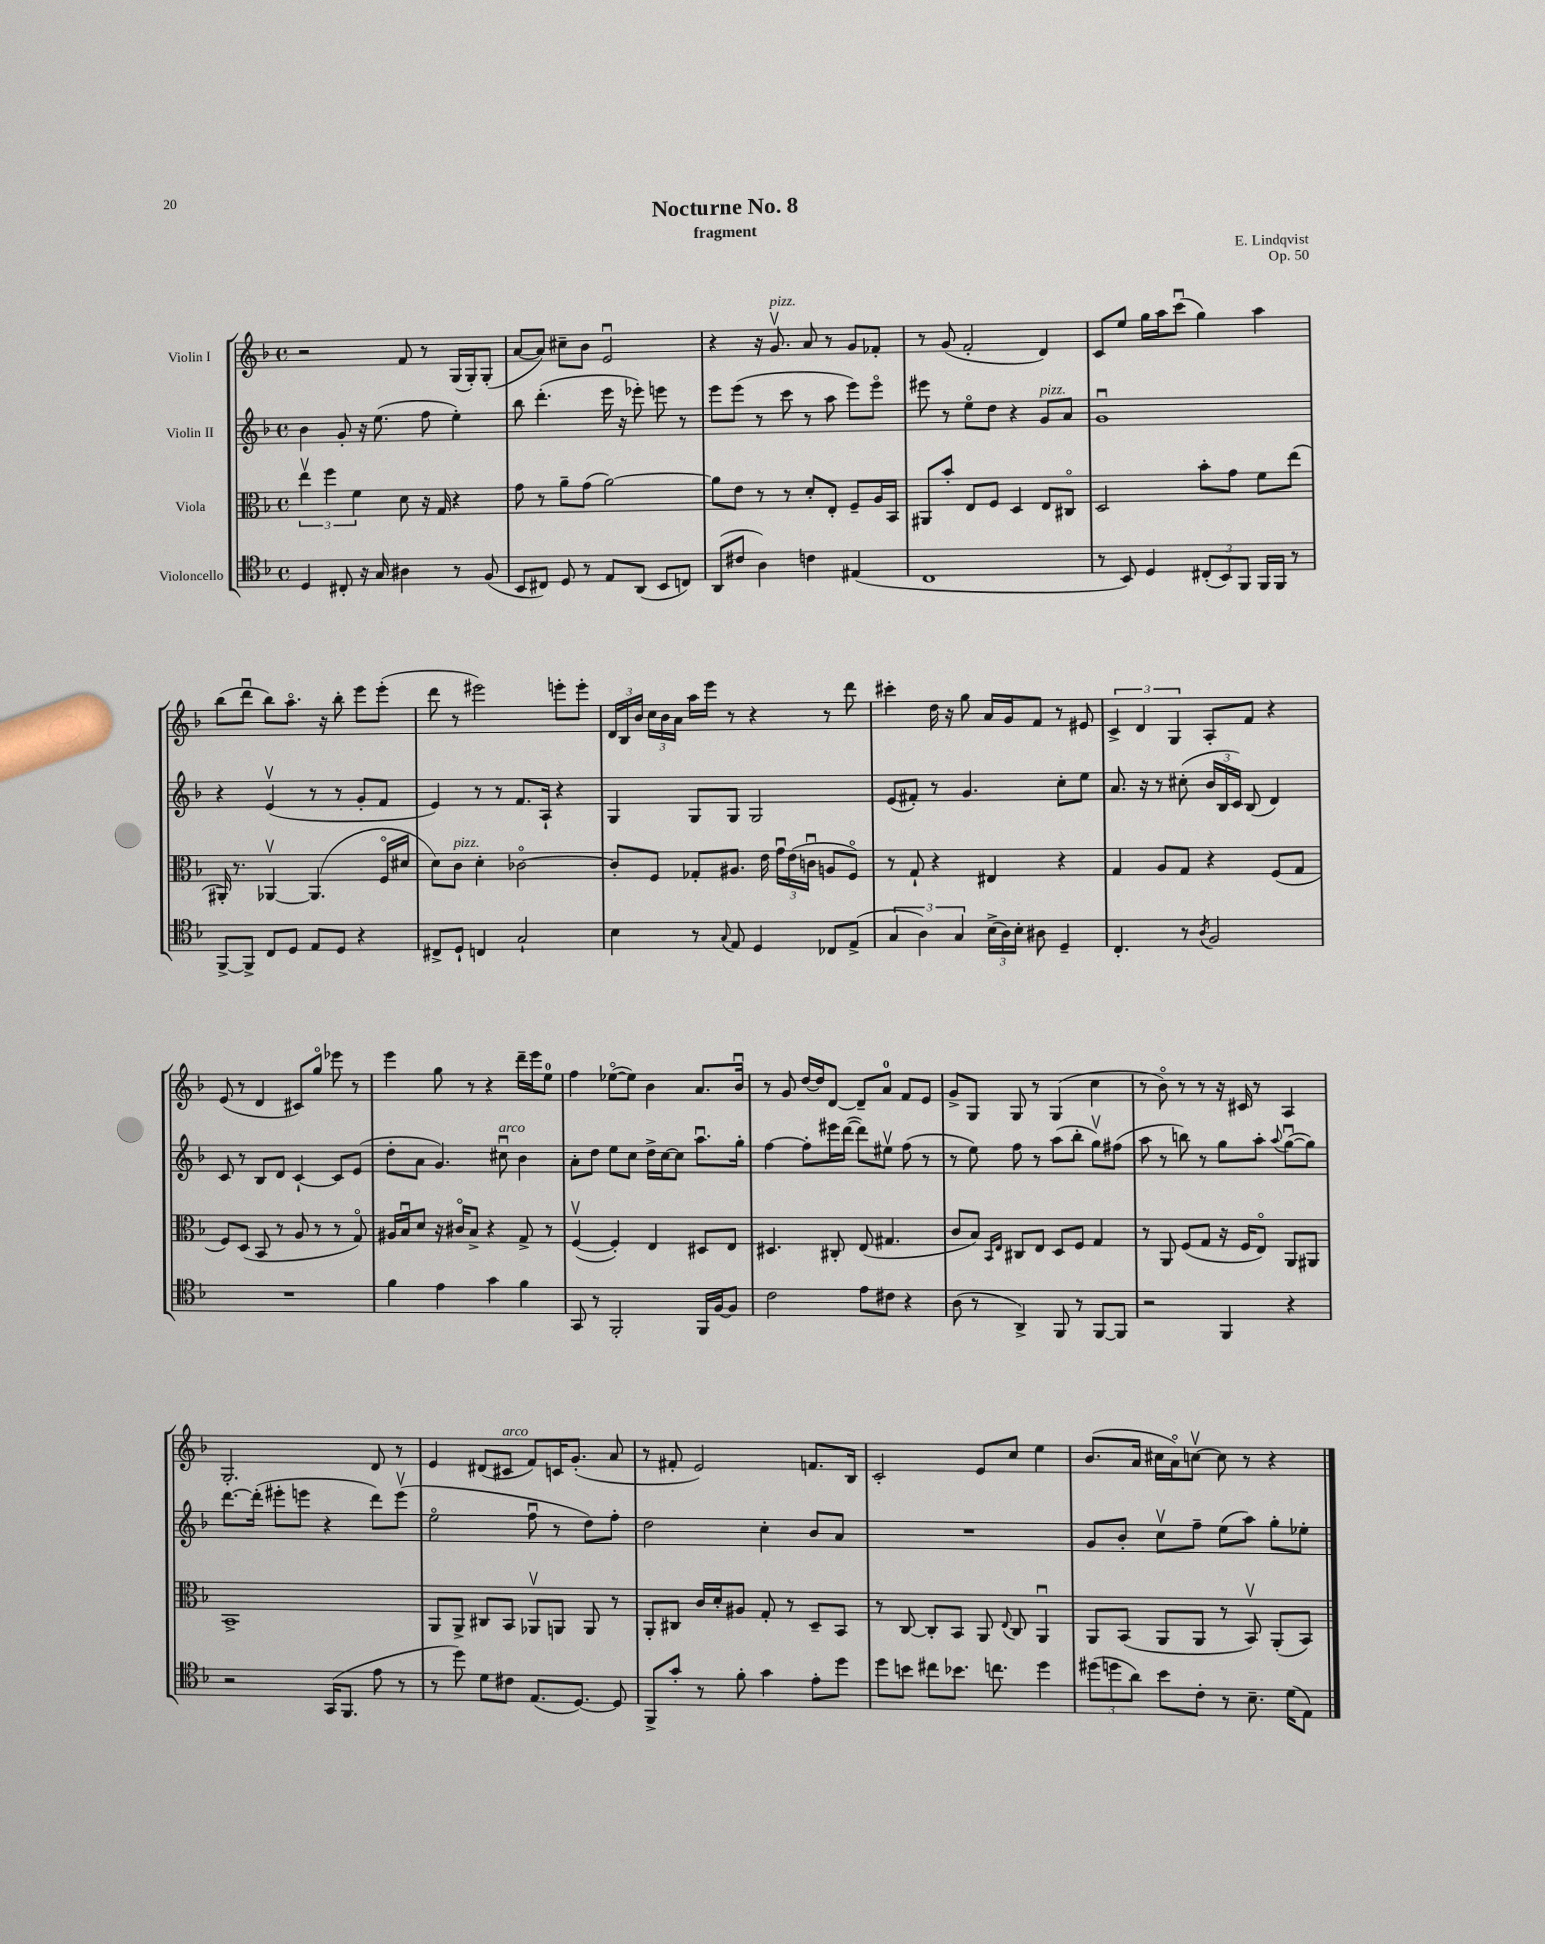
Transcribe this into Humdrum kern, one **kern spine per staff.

**kern	**kern	**kern	**kern
*staff4	*staff3	*staff2	*staff1
*clefC4	*clefC3	*clefG2	*clefG2
*k[b-]	*k[b-]	*k[b-]	*k[b-]
*M4/4	*M4/4	*M4/4	*M4/4
*met(c)	*met(c)	*met(c)	*met(c)
4D/	6eev\	4b-\	2r
.	6ff\	.	.
8C#'/	.	8g'/	.
.	6f\	.	.
16r	.	16r	.
16G/	.	(8.ee\	.
4A#\	8d\	.	8f/
.	16r	8ff\	8r
.	16G/	.	.
8r	4r	4ee'\)	(16G/LL
.	.	.	16G'/J)
(8F/	.	.	(8G'/J
=	=	=	=
8BB-/L	8g\	8bb-\	[8a/L
8C#/J)	8r	(4.ddd'\	8a/]J)
8D/	8a~\L	.	8cc#~\L
8r	(8g\J	.	8b-\J
8E/L	[2a\)	16eee\	2eu/
.	.	16r	.
(8AA/J	.	8eee-'\)	.
8BB-/L	.	8eee\	.
8C/J)	.	8r	.
=	=	=	=
(8AA/L	8a\]L	8eee\L	4r
8c#/J	8e\J	(8eee\J	.
4A\)	8r	8r	16r
.	.	.	8.gv/
.	8r	8ccc\	.
4c\	8d'/L	8r	8a/
.	8E'/J	8aa\	8r
(4E#/	8F~/L	8eee\L)	8g/L
.	16A/L	8eeeo\J	8f-'/J
.	16BB-/JJ	.	.
=	=	=	=
1C	8AA#/L	8eee#\	8r
.	8b-'/J	8r	(8g/
.	8E/L	8eeo\L	2f'/
.	8F/J	8dd\J	.
.	4D/	4r	.
.	8E/L	8g/L	4d/)
.	8C#o/J	8a/J	.
=	=	=	=
8r	2D/	1gu	8c/L
8BB-/)	.	.	8ee/J
4D/	.	.	16gg\LL
.	.	.	16aa\J
.	.	.	(8cccu\J
(12C#'/L	8b-'\L	.	4gg\)
12BB-/)	.	.	.
.	8g\J	.	.
12FF/J	.	.	.
16FF/LL	8f\L	.	4aa\
16FF/JJ	.	.	.
8r	(8ee\J	.	.
=	=	=	=
[8FF^/L	16AA#'/)	4r	(8bb-\L
.	8.r	.	.
8FF^/]J	.	.	8dddu\J
8C/L	[4AA-v/	(4ev/	8bb-\L)
8D/J	.	.	8.aao\J
8E/L	(4.AA-/]	8r	.
.	.	.	16r
8D/J	.	8r	8bb-'\
4r	.	8g'/L	8eee\L
.	16Fo/LL	8f/J	(8eee'\J
.	16d#/JJ	.	.
=	=	=	=
8C#^/L	8d\L)	4e/)	8ddd\
8D`/J	8c\J	.	8r
4C/	4d'\	8r	2eee#\)
.	.	8r	.
2G`/	[2c-o\	8.f/L	.
.	.	16A`/Jk	.
.	.	4r	8eee'\L
.	.	.	8eee'\J
=	=	=	=
4B-\	8c-'/]L	4G/	24d/LL
.	.	.	24B-/
.	.	.	24b-/JJ
.	8F/J	.	24cc\LL
.	.	.	24b-\
.	.	.	24a\JJ
8r	8G-'/L	8G/L	16aa\LL
.	.	.	16eee\JJ
8qqG/	.	.	.
8E/	8.A#/J	8G/J	8r
4D/	.	2G/	4r
.	16e\	.	.
.	24gu\LL	.	.
.	(24e\	.	.
.	24cu\JJ	.	.
8C-/L	8A/L	.	8r
(8E^/J	8Fo/J)	.	8ddd\
=	=	=	=
6G/	8r	(8e/L	4ccc#'\
.	8G`/	8f#'/J)	.
6A\)	.	.	.
.	4r	8r	16dd\
.	.	.	16r
6G/	.	.	.
.	.	4.g/	8gg\
(24B-^\LL	4E#/	.	16a/LL
24A\)	.	.	.
.	.	.	16g/J
24B-'\JJ	.	.	.
8A#\	.	.	8f/J
4D~/	4r	8cc'\L	8r
.	.	8ee\J	8e#/
=	=	=	=
4.C'/	4G/	8.a/	6c^/
.	.	.	6d/
.	.	16r	.
.	8A/L	8r	.
.	.	.	6G/
8r	8G/J	(8cc#'\	.
8qA/	.	.	.
2F/	4r	24b-/LL	8A'/L
.	.	24B-/	.
.	.	24c/JJ)	.
.	.	(8B-/	8f/J
.	(8F/L	4d/)	4r
.	8G/J	.	.
=	=	=	=
1r	8F/L)	8c/	(8e/
.	(8D/J	8r	8r
.	8BB-/	8B-/L	4d/
.	8r	8d/J	.
.	8A/	[4c`/	8c#/L)
.	8r	.	8ggo/J
.	8r	8c/]L	8eee-\
.	8Go/)	(8e/J	8r
=	=	=	=
4f\	16A#/LL	8dd'\L	4eee\
.	16B-u/J	.	.
.	8d/J	8a\J	.
4e\	16r	4.g/)	8gg\
.	16c#o/LK	.	.
.	8B-^/J	.	8r
4g\	4r	.	4r
.	.	8cc#u\	.
4f\	8G^/	4b-\	16ddd~\LL
.	.	.	16eee\J
.	8r	.	8ee\J
=	=	=	=
8GG/	([4Fv/	8a'\L	4ff\
8r	.	8dd\J	.
2FF'/	4F'/])	8ee\L	([8ee-o\L
.	.	8cc\J	8ee-\]J)
.	4E/	16dd^\LL	4b-\
.	.	[16cc\J	.
.	.	8cc\]J	.
16FF/LL	8D#/L	8.aau\L	8.a/L
[16F/J	.	.	.
8F/]J	8E/J	.	.
.	.	16gg'\Jk	16b-u/Jk
=	=	=	=
2c\	4.D#/	[4ff\	8r
.	.	.	8g/
.	.	8ff'\]L	[16dd/LL
.	.	.	16dd/]J
.	8C#'/	16eee#\L	[8d/J
.	.	([16ddd\JJ	.
8e\L	(8E/	8ddd\]L)	8d~/]L
8c#\J	4.G#/	8ee#v\J	8a/J
4r	.	(8ff\	8f/L
.	.	8r	8e/J
=	=	=	=
(8A\	8c/L	8r	8g^/L
8r	8B-/J)	8ee\)	8G/J
.	16qqBB-/LL	.	.
.	16qqE/JJ	.	.
4AA^/)	8C#/L	8ff\	8G/
.	8E/J	8r	8r
8FF/	8D/L	(8aa\L	(4G/
8r	8F/J	8bb-'\J	.
[8FF/L	4G/	8ggv\L)	4cc\
8FF/]J	.	(8ff#\J	.
=	=	=	=
2r	8r	8aa\	8r
.	8AA/	8r	8b-o\)
.	(8F/L	8bb\)	8r
.	8G/J	8r	8r
4FF/	16r	8gg\L	16r
.	16F/LK	.	16c#/
.	8Eo/J)	8aa'\J	8r
.	.	8qqaa/	.
4r	8AA/L	([8ggu\L	4A/
.	8AA#/J	8gg\]J)	.
=	=	=	=
2r	1BB-^	[8.ddd\L	2.G'/
.	.	(16ddd'\]Jk	.
.	.	8eee#'\L	.
.	.	8eee\J	.
(16GG/LK	.	4r	.
8.FF/J	.	.	.
8e\	.	8ddd\L)	8d/
8r	.	(8eeev\J	8r
=	=	=	=
8r	8AA/L	2eeo\	4e/
8dd\)	8AA^/J	.	.
8d\L	8C#/L	.	(8d#/L
8c#\J	8BB-/J	.	8c#/J
(8.E/L	8AA-v/L	8ffu\	8f/L)
.	8AA/J	8r	16c/K
[8.D/J)	.	.	(8.g'/J
.	8AA/	8dd\L)	.
8D/]	8r	8ff'\J	8a/
=	=	=	=
8FF^/L	8AA'/L	2dd\	8r
8g'/J	8C#/J	.	8f#'/
8r	16c/LL	.	2e/)
.	16d'/J	.	.
8f'\	8A#/J	.	.
4g\	8G'/	4cc'\	.
.	8r	.	.
8e'\L	8D~/L	8b-/L	8.f/L
8dd\J	8BB-/J	8a/J	.
.	.	.	16B-/Jk
=	=	=	=
8dd\L	8r	1r	2c'/
8b\J	[8C/	.	.
8cc#\L	8C'/]L	.	.
8.b-\J	8BB-/J	.	.
.	8AA/	.	8e/L
8.cc\	.	.	.
.	8qqE/	.	.
.	8C/	.	8cc/J
4dd\	4AAu/	.	4ee\
=	=	=	=
(12dd#\L	8AA/L	8g/L	(8.b-/L
12dd\	.	.	.
.	(8BB-/J	8b-'/J	.
12a\J)	.	.	.
.	.	.	16a/Jk
8b-\L	8AA/L	8ccv\L	16cc#\LL
.	.	.	16ao\J)
8c'\J	8AA/J	8ff~\J	[8ccv\J
8r	8r	(8ee\L	8cc\]
8.B-~\	8BB-v/)	8aa\J)	8r
.	(8AA'/L	8gg'\L	4r
(16d\LK	.	.	.
8E\J)	8BB-/J)	8ee-'\J	.
==	==	==	==
*-	*-	*-	*-
